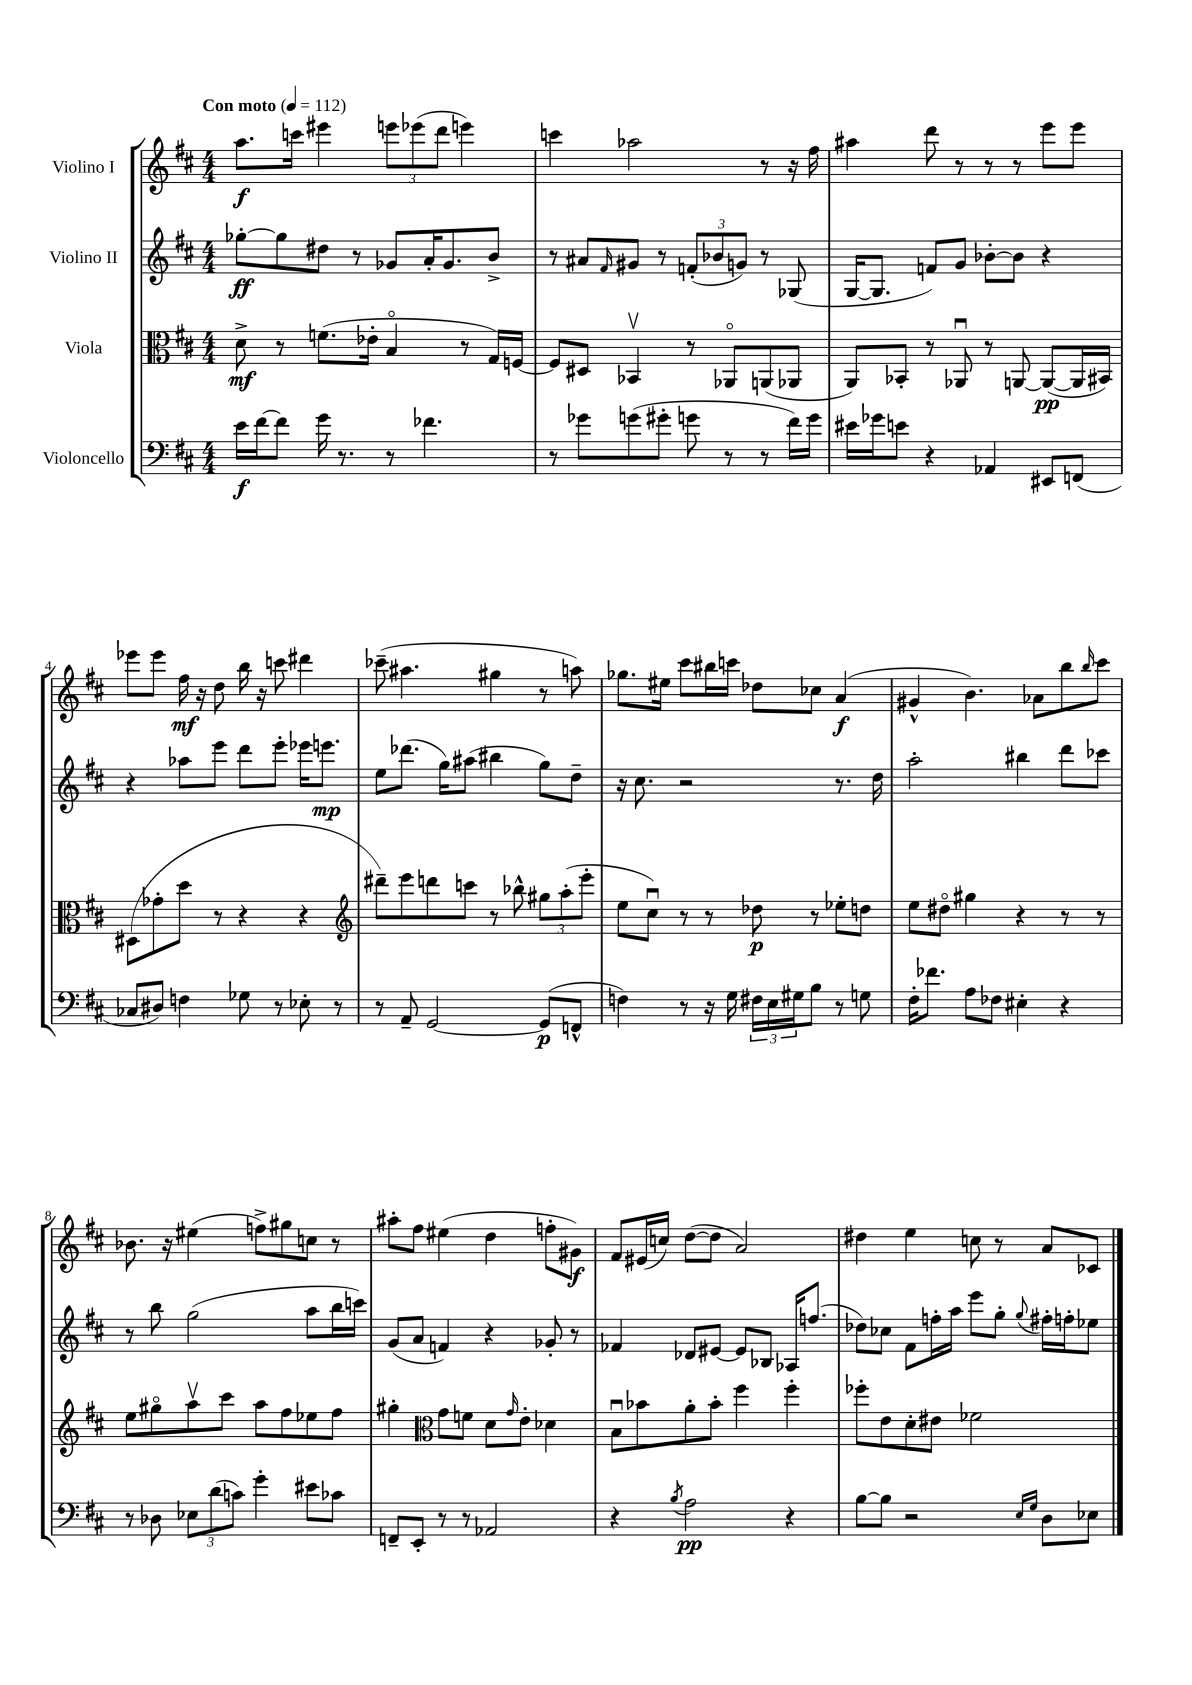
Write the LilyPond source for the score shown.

<<
\new StaffGroup <<
\new Staff = "s0" \with { instrumentName = "Violino I" } {
    \clef treble \key d \major \numericTimeSignature \time 4/4 \tempo "Con moto" 4 = 112
    a''8.\f c'''16 eis'''4 \tuplet 3/2 { e'''8 ees'''8( d'''8 } e'''4) |
    c'''4 aes''2 r8 r16 fis''16 |
    ais''4 d'''8 r8 r8 r8 e'''8 e'''8 |
    ees'''8 ees'''8 fis''16\mf r16 d''8 b''16 r16 c'''8 dis'''4 |
    ces'''8--( ais''4. gis''4 r8 a''8) |
    ges''8. eis''16 cis'''8 bis''16 c'''16 des''8 ces''8 a'4\f( |
    gis'4-^ b'4.) aes'8 b''8 \grace { b''16 } cis'''8 |
    bes'8. r16 eis''4( f''8->) gis''8 c''8 r8 |
    ais''8-. fis''8 eis''4( d''4 f''8-. gis'8\f) |
    fis'8 eis'16( c''16) d''8~( d''8 a'2) |
    dis''4 e''4 c''8 r8 a'8 ces'8 \bar "|." |
}
\new Staff = "s1" \with { instrumentName = "Violino II" } {
    \clef treble \key d \major \numericTimeSignature \time 4/4
    ges''8~-.\ff ges''8 dis''8 r8 ges'8 a'16-. ges'8. b'8-> |
    r8 ais'8 \grace { fis'16 } gis'8 r8 \tuplet 3/2 { f'8-.( bes'8 g'8) } r8 ges8( |
    g16~ g8. f'8) g'8 bes'8~-. bes'8 r4 |
    r4 aes''8 e'''8 d'''8 e'''8-. ees'''16 e'''8.\mp |
    e''8 des'''8.( g''16) ais''8( bis''4 g''8) d''8-- |
    r16 cis''8. r2 r8. d''16 |
    a''2-. bis''4 d'''8 ces'''8 |
    r8 b''8 g''2( a''8 b''16 c'''16) |
    g'8( a'8 f'4) r4 ges'8-. r8 |
    fes'4 des'8 eis'8~ eis'8 bes8 aes16 f''8.( |
    des''8) ces''8 fis'8 f''16-. a''16 e'''8 g''8-. \appoggiatura { g''8 } fis''16-. f''16-. ees''8 \bar "|." |
}
\new Staff = "s2" \with { instrumentName = "Viola" } {
    \clef alto \key d \major \numericTimeSignature \time 4/4
    d'8->\mf r8 f'8.( ees'16-. b4\flageolet r8 g16) f16~ |
    f8 dis8 bes,4\upbow r8 aes,8\flageolet a,8( aes,8 |
    a,8) bes,8-. r8 aes,8\downbow r8 a,8~ a,8~\pp( a,16 bis,16) |
    dis8( ges'8-. d''8 r8 r4 r4 |
    \clef treble dis'''8--) e'''8 d'''8 c'''8 r8 bes''8-^ \tuplet 3/2 { gis''8 a''8-.( e'''8-. } |
    e''8 cis''8\downbow) r8 r8 des''8\p r8 ees''8-. d''8 |
    e''8 dis''8\flageolet gis''4 r4 r8 r8 |
    e''8 gis''8\flageolet a''8\upbow cis'''8 a''8 fis''8 ees''8 fis''8 |
    gis''4-. \clef alto g'8 f'8 d'8 \grace { g'16 } e'8-. des'4 |
    b8\downbow bes'8 a'8-. bes'8-. fis''4 fis''4-. |
    fes''8-. e'8 d'8-. eis'8 fes'2 \bar "|." |
}
\new Staff = "s3" \with { instrumentName = "Violoncello" } {
    \clef bass \key d \major \numericTimeSignature \time 4/4
    e'16\f fis'16~ fis'8 g'16 r8. r8 fes'4. |
    r8 ges'8 g'8( gis'8-. g'8 r8 r8 fis'16) g'16 |
    eis'16 ges'16 e'8 r4 aes,4 eis,8 f,8( |
    ces8 dis8) f4 ges8 r8 ees8-. r8 |
    r8 a,8-- g,2~ g,8\p( f,8-^ |
    f4) r8 r16 g16 \tuplet 3/2 { fis16 e16 gis16 } b8 r8 g8 |
    fis16-. fes'8. a8 fes8 eis4-. r4 |
    r8 des8 \tuplet 3/2 { ees8 d'8( c'8) } g'4-. eis'8 ces'8 |
    f,8-- e,8-. r8 r8 aes,2 |
    r4 \acciaccatura { b8 } a2\pp r4 |
    b8~ b8 r2 \grace { e16 g16 } d8 ees8 \bar "|." |
}
>>
>>
